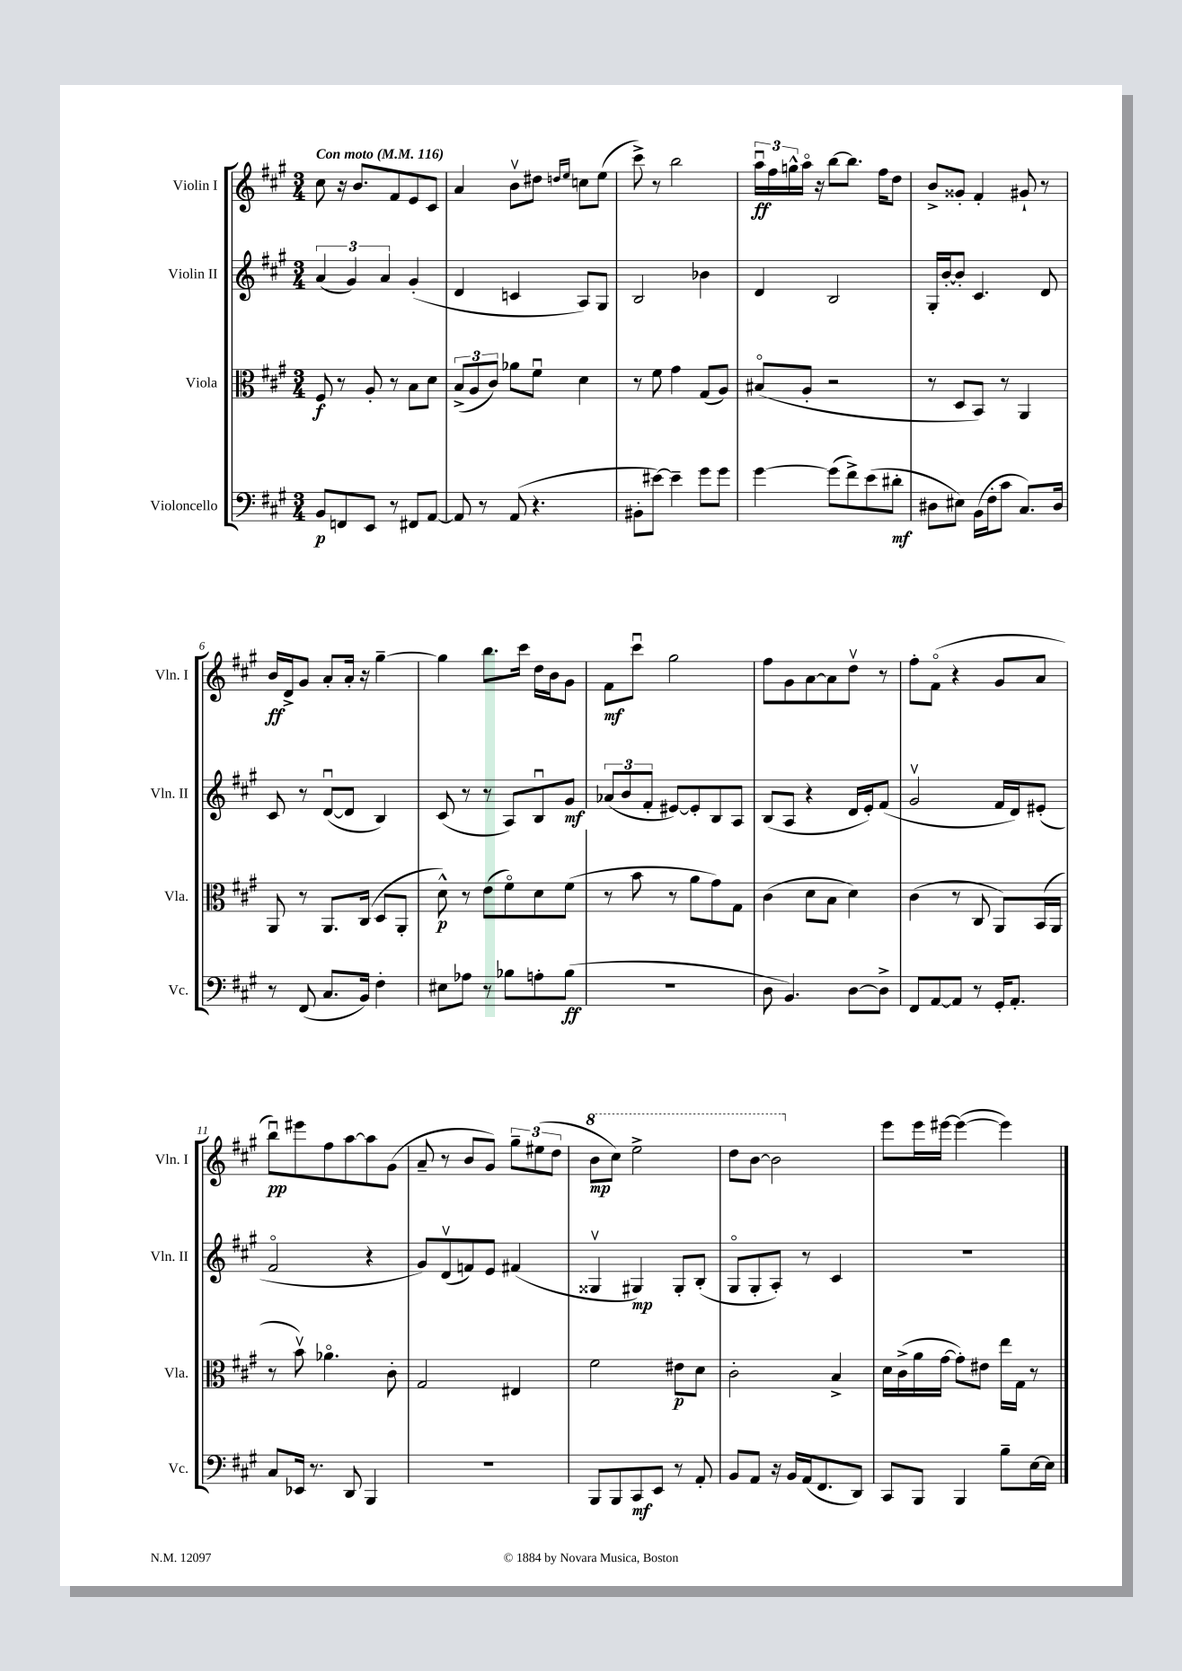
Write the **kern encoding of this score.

**kern	**dynam	**kern	**dynam	**kern	**dynam	**kern	**dynam
*part4	*part4	*part3	*part3	*part2	*part2	*part1	*part1
*staff4	*staff4	*staff3	*staff3	*staff2	*staff2	*staff1	*staff1
*I"Violoncello	*	*I"Viola	*	*I"Violin II	*	*I"Violin I	*
*I'Vc.	*	*I'Vla.	*	*I'Vln. II	*	*I'Vln. I	*
*clefF4	*	*clefC3	*	*clefG2	*	*clefG2	*
*k[f#c#g#]	*	*k[f#c#g#]	*	*k[f#c#g#]	*	*k[f#c#g#]	*
*M3/4	*	*M3/4	*	*M3/4	*	*M3/4	*
*MM116	*	*MM116	*	*MM116	*	*MM116	*
=1	=1	=1	=1	=1	=1	=1	=1
!	!	!	!	!	!	!LO:TX:a:B:t=Con moto	!
8BB/L	p	8F#/	f	(6a/	.	8cc#\	.
8FFn/	.	8r	.	.	.	16r	.
.	.	.	.	6g#/)	.	.	.
.	.	.	.	.	.	8.b/L	.
8EE/J	.	8A'/	.	.	.	.	.
.	.	.	.	6a/	.	.	.
8r	.	8r	.	.	.	8f#/	.
8FF#X/L	.	8B\L	.	(4g#'/	.	8e/	.
[8AA/J	.	8d\J	.	.	.	8c#/J	.
=2	=2	=2	=2	=2	=2	=2	=2
8AA/]	.	(12B^/L	.	4d/	.	4a/	.
.	.	12A/	.	.	.	.	.
8r	.	.	.	.	.	.	.
.	.	12c#/J)	.	.	.	.	.
(8AA/	.	8a-X\L	.	4cn/	.	8bv\L	.
4.r	.	8f#u\J	.	.	.	8dd#X\J	.
.	.	.	.	.	.	16qqddn/LL	.
.	.	.	.	.	.	16qqee/JJ	.
.	.	4d\	.	8A/L)	.	8ccn\L	.
.	.	.	.	8G#/J	.	(8ee\J	.
=3	=3	=3	=3	=3	=3	=3	=3
8BB#X'\L	.	8r	.	2B/	.	8ccc#^\)	.
[8e#X\J)	.	8f#\	.	.	.	8r	.
4e#~\]	.	4g#\	.	.	.	2bb\	.
8g#\L	.	(8G#/L	.	4b-X\	.	.	.
8g#\J	.	8A/J)	.	.	.	.	.
=4	=4	=4	=4	=4	=4	=4	=4
[4g#\	.	(8B#X/L	.	4d/	.	24aau\LL	ff
.	.	.	.	.	.	24ff#\	.
.	.	.	.	.	.	24ggn^^\	.
.	.	8A'/J	.	.	.	16aa\JJ	.
.	.	.	.	.	.	16r	.
(8g#\L]	.	2r	.	2B/	.	[8bb\L	.
8f#^\)	.	.	.	.	.	8.bb\J]	.
(8e\	.	.	.	.	.	.	.
.	.	.	.	.	.	16ff#\KL	.
8d#X'\J	mf	.	.	.	.	8dd\J	.
=5	=5	=5	=5	=5	=5	=5	=5
8D#X\L	.	8r	.	16G#'/LL	.	8b^/L	.
.	.	.	.	[16b'/J	.	.	.
8E#X\J)	.	8D/L	.	8b'/J]	.	8g##X'/J	.
(16BB\LL	.	8BB/J)	.	4.c#/	.	4f#'/	.
16F#'\J	.	.	.	.	.	.	.
8c#\J	.	8r	.	.	.	.	.
8.C#/L)	.	4AA/	.	.	.	8g#X`/	.
.	.	.	.	8d/	.	8r	.
16D#/Jk	.	.	.	.	.	.	.
!!LO:LB:g=z
=6	=6	=6	=6	=6	=6	=6	=6
8r	.	8AA/	.	8c#/	.	16b/LL	ff
.	.	.	.	.	.	16d^/J	.
(8FF#/	.	8r	.	8r	.	8g#/J	.
8.C#/L	.	8.AA/L	.	([8du/L	.	8a'/L	.
.	.	.	.	8d/J]	.	16a'/Jk	.
16BB/Jk)	.	(16C#/Jk	.	.	.	16r	.
4F#'\	.	8D/L	.	4B/)	.	[4gg#~\	.
.	.	8AA'/J	.	.	.	.	.
=7	=7	=7	=7	=7	=7	=7	=7
8E#X\L	.	8d^^\)	p	(8c#/	.	4gg#\]	.
8A-X\J	.	8r	.	8r	.	.	.
8r	.	(8e\L	.	8r	.	8.bb\L	.
8B-X\L	.	8f#\)	.	8A/L)	.	.	.
.	.	.	.	.	.	16ccc#\Jk	.
8An'\	.	8d\	.	8Bu/	.	16dd\LL	.
.	.	.	.	.	.	16b\J	.
(8B-\J	ff	(8f#\J	.	8g#/J	mf	8g#\J	.
=8	=8	=8	=8	=8	=8	=8	=8
2.r	.	8r	.	(12a-X/L	.	8f#\L	mf
.	.	.	.	12b/	.	.	.
.	.	8b\	.	.	.	8ccc#u\J	.
.	.	.	.	12f#'/J	.	.	.
.	.	8r	.	[8e#X/L)	.	2gg#\	.
.	.	8a\L	.	8e#'/]	.	.	.
.	.	8g#\)	.	8B/	.	.	.
.	.	8G#\J	.	8A/J	.	.	.
=9	=9	=9	=9	=9	=9	=9	=9
8D\	.	(4c#\	.	(8B/L	.	8ff#\L	.
4.BB/)	.	.	.	8A/J	.	8g#\	.
.	.	8d\L	.	4r	.	[8a\	.
.	.	8B\J	.	.	.	8a\]	.
[8D\L	.	4d\)	.	16d/LL	.	8ddv\J	.
.	.	.	.	16e'/J)	.	.	.
8D^\J]	.	.	.	(8f#/J	.	8r	.
=10	=10	=10	=10	=10	=10	=10	=10
8FF#/L	.	(4c#\	.	2g#v/	.	8ff#'\L	.
[8AA/	.	.	.	.	.	(8f#\J	.
8AA/J]	.	8r	.	.	.	4r	.
8r	.	8C#/	.	.	.	.	.
16GG#'/KL	.	8AA/L)	.	16f#/LL	.	8g#/L	.
8.AA'/J	.	.	.	16d/J)	.	.	.
.	.	(16BB/L	.	(8e#X'/J	.	8a/J	.
.	.	16AA/JJ	.	.	.	.	.
!!LO:LB:g=z
=11	=11	=11	=11	=11	=11	=11	=11
8C#/L	.	8r	.	2f#/	.	8bbu\L)	pp
16EE-X/Jk	.	8bv\)	.	.	.	8eee#X\	.
8.r	.	.	.	.	.	.	.
.	.	4.a-X\	.	.	.	8ff#\	.
8DD/	.	.	.	.	.	[8aa\	.
4BBB/	.	.	.	4r	.	8aa\]	.
.	.	8c#'\	.	.	.	(8g#\J	.
=12	=12	=12	=12	=12	=12	=12	=12
2.r	.	2G#/	.	8g#/L)	.	8a~/	.
.	.	.	.	(8dv/	.	8r	.
.	.	.	.	8fn/)	.	8b/L	.
.	.	.	.	8e/J	.	8g#/J)	.
.	.	4E#X/	.	(4f#X/	.	12gg#~\L	.
.	.	.	.	.	.	(12ee#X\	.
.	.	.	.	.	.	12dd\J	.
=13	=13	=13	=13	=13	=13	=13	=13
*	*	*	*	*	*	*8va	*
8BBB/L	.	2f#\	.	4G##Xv/	.	8bb\L	mp
8BBB/	.	.	.	.	.	8ccc#\J)	.
8CC#/	mf	.	.	4G#X/)	mp	2eee^\	.
8EE/J	.	.	.	.	.	.	.
8r	.	8e#X\L	p	8G#'/L	.	.	.
8AA'/	.	8d\J	.	(8B'/J	.	.	.
=14	=14	=14	=14	=14	=14	=14	=14
8BB/L	.	2c#'\	.	8G#/L	.	8ddd\L	.
8AA/J	.	.	.	8G#'/	.	[8bb\J	.
16r	.	.	.	8A'/J)	.	2bb\]	.
16BB/LL	.	.	.	.	.	.	.
(16AA/J	.	.	.	8r	.	.	.
8.FF#/	.	.	.	.	.	.	.
.	.	4B^/	.	4c#/	.	.	.
8DD/J)	.	.	.	.	.	.	.
=15	=15	=15	=15	=15	=15	=15	=15
*	*	*	*	*	*	*X8va	*
8CC#/L	.	16d\LL	.	2.r	.	8eee\L	.
.	.	(16c#^\	.	.	.	.	.
8BBB/J	.	16a\	.	.	.	16eee\L	.
.	.	[16g#\JJ	.	.	.	[16eee#X\JJ	.
4BBB/	.	8g#'\L])	.	.	.	(4eee#\_	.
.	.	8e#X\J	.	.	.	.	.
8B~\L	.	16ee\LL	.	.	.	4eee#\])	.
.	.	16G#\JJ	.	.	.	.	.
[16E\L	.	8r	.	.	.	.	.
16E\JJ]	.	.	.	.	.	.	.
==	==	==	==	==	==	==	==
*-	*-	*-	*-	*-	*-	*-	*-
